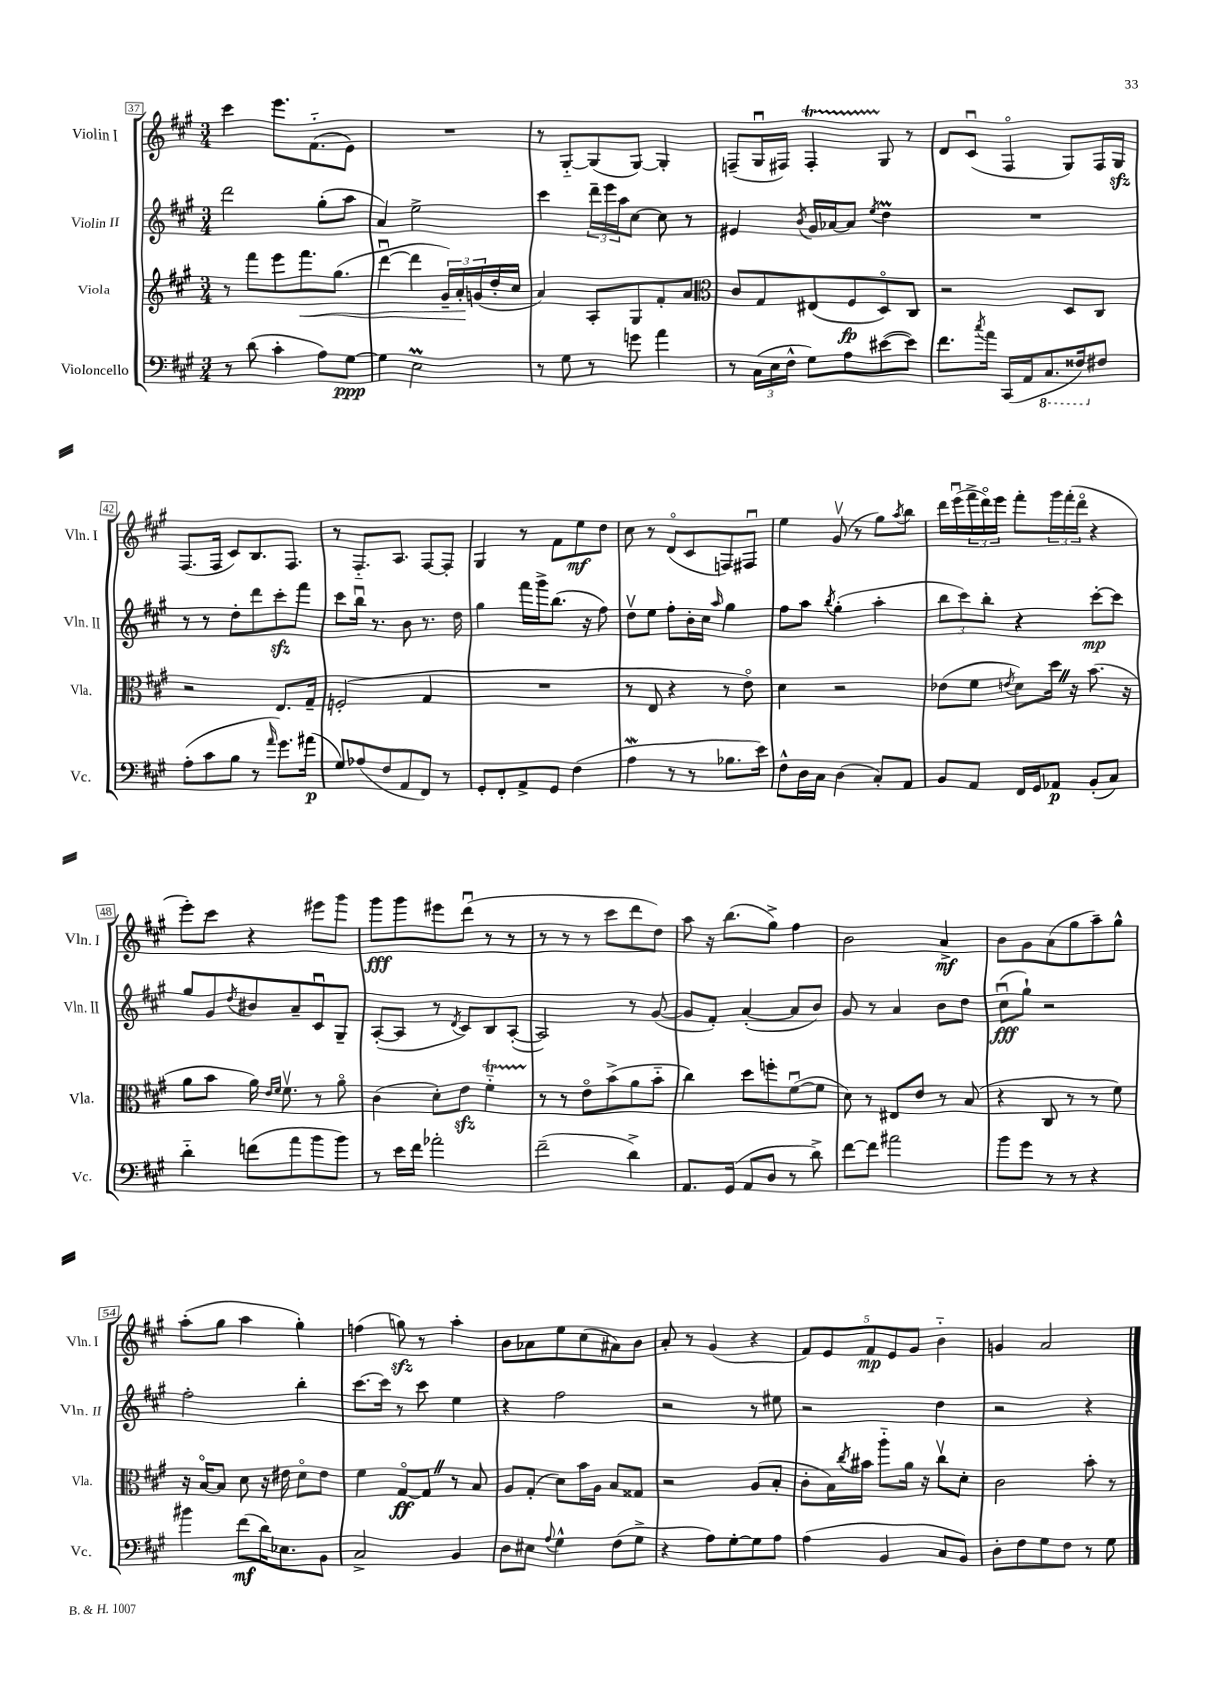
<<
\new StaffGroup <<
\new Staff = "s0" \with { instrumentName = "Violin I" shortInstrumentName = "Vln. I" } {
    \clef treble \key a \major \numericTimeSignature \time 3/4
    cis'''4 e'''8. fis'8.-_( e'8) |
    R2. |
    r8 gis8~-_ gis8( gis8~) gis4-. |
    f8--( gis16\downbow fis16) fis4-.\startTrillSpan gis8\stopTrillSpan r8 |
    d'8 cis'8\downbow( fis4\flageolet gis8) fis16 gis16\sfz |
    fis8.( fis16 cis'8) b8. fis8. |
    r8 fis8.-_ a8. fis8~ fis8-. |
    gis4 r8 fis'8 e''8\mf d''8 |
    cis''8 r8 d'8\flageolet( cis'8 f8) fis8\downbow |
    e''4 gis'8\upbow( r8 gis''8) \acciaccatura { a''8 } b''8 |
    d'''16 e'''16\downbow( \tuplet 3/2 { fis'''16-> d'''16\flageolet) e'''16 } fis'''8-. \tuplet 3/2 { gis'''16 fis'''16-.( d'''16\flageolet } r4 |
    e'''8-.) cis'''8 r4 eis'''8 gis'''8 |
    gis'''8\fff gis'''8 eis'''8 d'''8\downbow( r8 r8 |
    r8 r8 r8 cis'''8 d'''8 d''8) |
    a''8 r16 b''8.( gis''8->) fis''4 |
    b'2 a'4->\mf |
    b'8 gis'8 a'8( gis''8 a''8--) gis''8-^ |
    a''8-.( gis''8 a''4 gis''4-.) |
    f''4( g''8\sfz) r8 a''4-. |
    b'8 aes'8 e''8 cis''8( ais'8) b'8 |
    a'8-. r8 gis'4( r4 |
    \tuplet 5/4 { fis'8) e'8 fis'8\mp e'8 gis'8 } b'4-_ |
    g'4 a'2 \bar "|." |
}
\new Staff = "s1" \with { instrumentName = "Violin II" shortInstrumentName = "Vln. II" } {
    \clef treble \key a \major \numericTimeSignature \time 3/4
    d'''2 gis''8-.( a''8 |
    a'4) e''2-> |
    cis'''4 \tuplet 3/2 { d'''16-- e'''16 a''16 } cis''8~ cis''8 r8 |
    eis'4 \acciaccatura { b'8 } gis'16 aes'16~ aes'8 \acciaccatura { e''8 } d''4\prall |
    R2. |
    r8 r8 d''8-. d'''8 cis'''8-.\sfz fis'''8 |
    cis'''8 b''16\downbow r8. b'8 r8. d''16 |
    gis''4 fis'''16 gis'''16-> b''8.( r16 fis''8) |
    d''8\upbow e''8 fis''8-. b'16-. cis''16 \grace { a''16 } gis''4 |
    fis''8 a''8 \acciaccatura { b''8 } gis''4-.( a''4-. |
    \tuplet 3/2 { b''8 cis'''8) b''8-. } r4 cis'''8~-.\mp cis'''8 |
    gis''8 gis'8 \acciaccatura { d''8 } bis'8 a'8-- cis'8\downbow gis8-- |
    a8~-.( a8 r8 \acciaccatura { d'8 } cis'8) b8 a8~-.( |
    a2) r8 gis'8~( |
    gis'8 fis'8-.) a'4~-.( a'8 b'8) |
    gis'8 r8 a'4 b'8 d''8 |
    cis''8\downbow\fff( gis''8-!) r2 |
    fis''2-. b''4-. |
    cis'''8.~ cis'''16 r8 cis'''8 e''4 |
    r4 fis''2 |
    r2 r8 eis''8 |
    r2 d''4 |
    r2 r4 \bar "|." |
}
\new Staff = "s2" \with { instrumentName = "Viola" shortInstrumentName = "Vla." } {
    \clef treble \key a \major \numericTimeSignature \time 3/4
    r8 fis'''8 e'''8 fis'''8.\< gis''8.( |
    d'''4~\downbow d'''4 \tuplet 3/2 { gis'16--) a'16-.\! g'16( } d''16-. cis''16 |
    a'4) a8-. gis8 fis'8-. a'8 |
    \clef alto cis'8 gis8 eis8( fis8\fp d8\flageolet) cis8 |
    r2 d8 cis8 |
    r2 e8. gis16-- |
    f2-.( gis4 |
    R2. |
    r8 e8 r4 r8 e'8\flageolet) |
    d'4 r2 |
    ees'8( fis'8 \acciaccatura { e'8 } d'8) d''16 \once \override BreathingSign.text = \markup { \musicglyph "scripts.caesura.straight" } \breathe r16 b'8.( r16 |
    a'8 b'8 a'16) \grace { e'16 fis'16 } fis'8.\upbow r8 a'8\flageolet |
    cis'4( d'8-.) e'8\sfz fis'4-_\startTrillSpan |
    r8\stopTrillSpan r8 e'8\flageolet b'8->( a'8 b'8-_ |
    cis''4) d''8 f''8-. fis'8~\downbow( fis'8 |
    d'8) r8 eis8 e'8 r8 b8( |
    r4 cis8 r8 r8 fis'8) |
    r16 b16~\flageolet b8 d'8 r16 eis'16 d'8\flageolet eis'8 |
    fis'4 gis8~\flageolet\ff gis8 \once \override BreathingSign.text = \markup { \musicglyph "scripts.caesura.straight" } \breathe r8 b8 |
    a8 gis8-.( d'8) b'16 a16 b8 gisis8 |
    r2 a8( b8-. |
    cis'8-. b16) \acciaccatura { cis''8 } bis'16 a''8-_ a'16 r16 cis''8\upbow d'8-. |
    cis'2 b'8-. r8 \bar "|." |
}
\new Staff = "s3" \with { instrumentName = "Violoncello" shortInstrumentName = "Vc." } {
    \clef bass \key a \major \numericTimeSignature \time 3/4
    r8 d'8( cis'4-. a8) gis8~\ppp |
    gis4 e2\prall |
    r8 gis8 r8 g'8 a'4 |
    r8 \tuplet 3/2 { cis16( e16 fis16-^ } gis8) a8 eis'8~( eis'8) |
    fis'8. \acciaccatura { cis''8 } a'16 cis,16( a,16 \ottava #-1 cis,8. fisis,16) \ottava #0 fis!8 |
    a8-.( cis'8 b8 r8 \grace { a'16 } gis'8.) ais'16\p( |
    gis8) aes8( fis8 a,8 fis,8) r8 |
    gis,8-. fis,8-. a,8-> gis,8 fis4( |
    a4\mordent r8 r8 bes8. e'16) |
    fis8-^ d16 cis16 d4( cis8-.) a,8 |
    b,8 a,8 fis,16 gis,16 aes,8\p b,8-.( cis8) |
    d'4-_ f'8( a'8 b'8 b'8) |
    r8 e'16 fis'16 aes'2-. |
    fis'2--( d'4->) |
    a,8. gis,16( a,8 d8 r8 d'8->) |
    fis'8~ fis'8 ais'2 |
    b'8 gis'8 r8 r8 r4 |
    bis'4 fis'8\mf( d'16) ees8. b,8 |
    cis2-> b,4 |
    d8 eis8 \appoggiatura { a8 } gis4-^ fis8( gis8-> |
    r4 a8) gis8~-. gis8 a8 |
    a4( b,4 cis8 b,8) |
    d8-. fis8 gis8 fis8 r8 gis8 \bar "|." |
}
>>
>>
\layout { \context { \Score currentBarNumber = #37 \override BarNumber.stencil = #(make-stencil-boxer 0.1 0.3 ly:text-interface::print) } }
